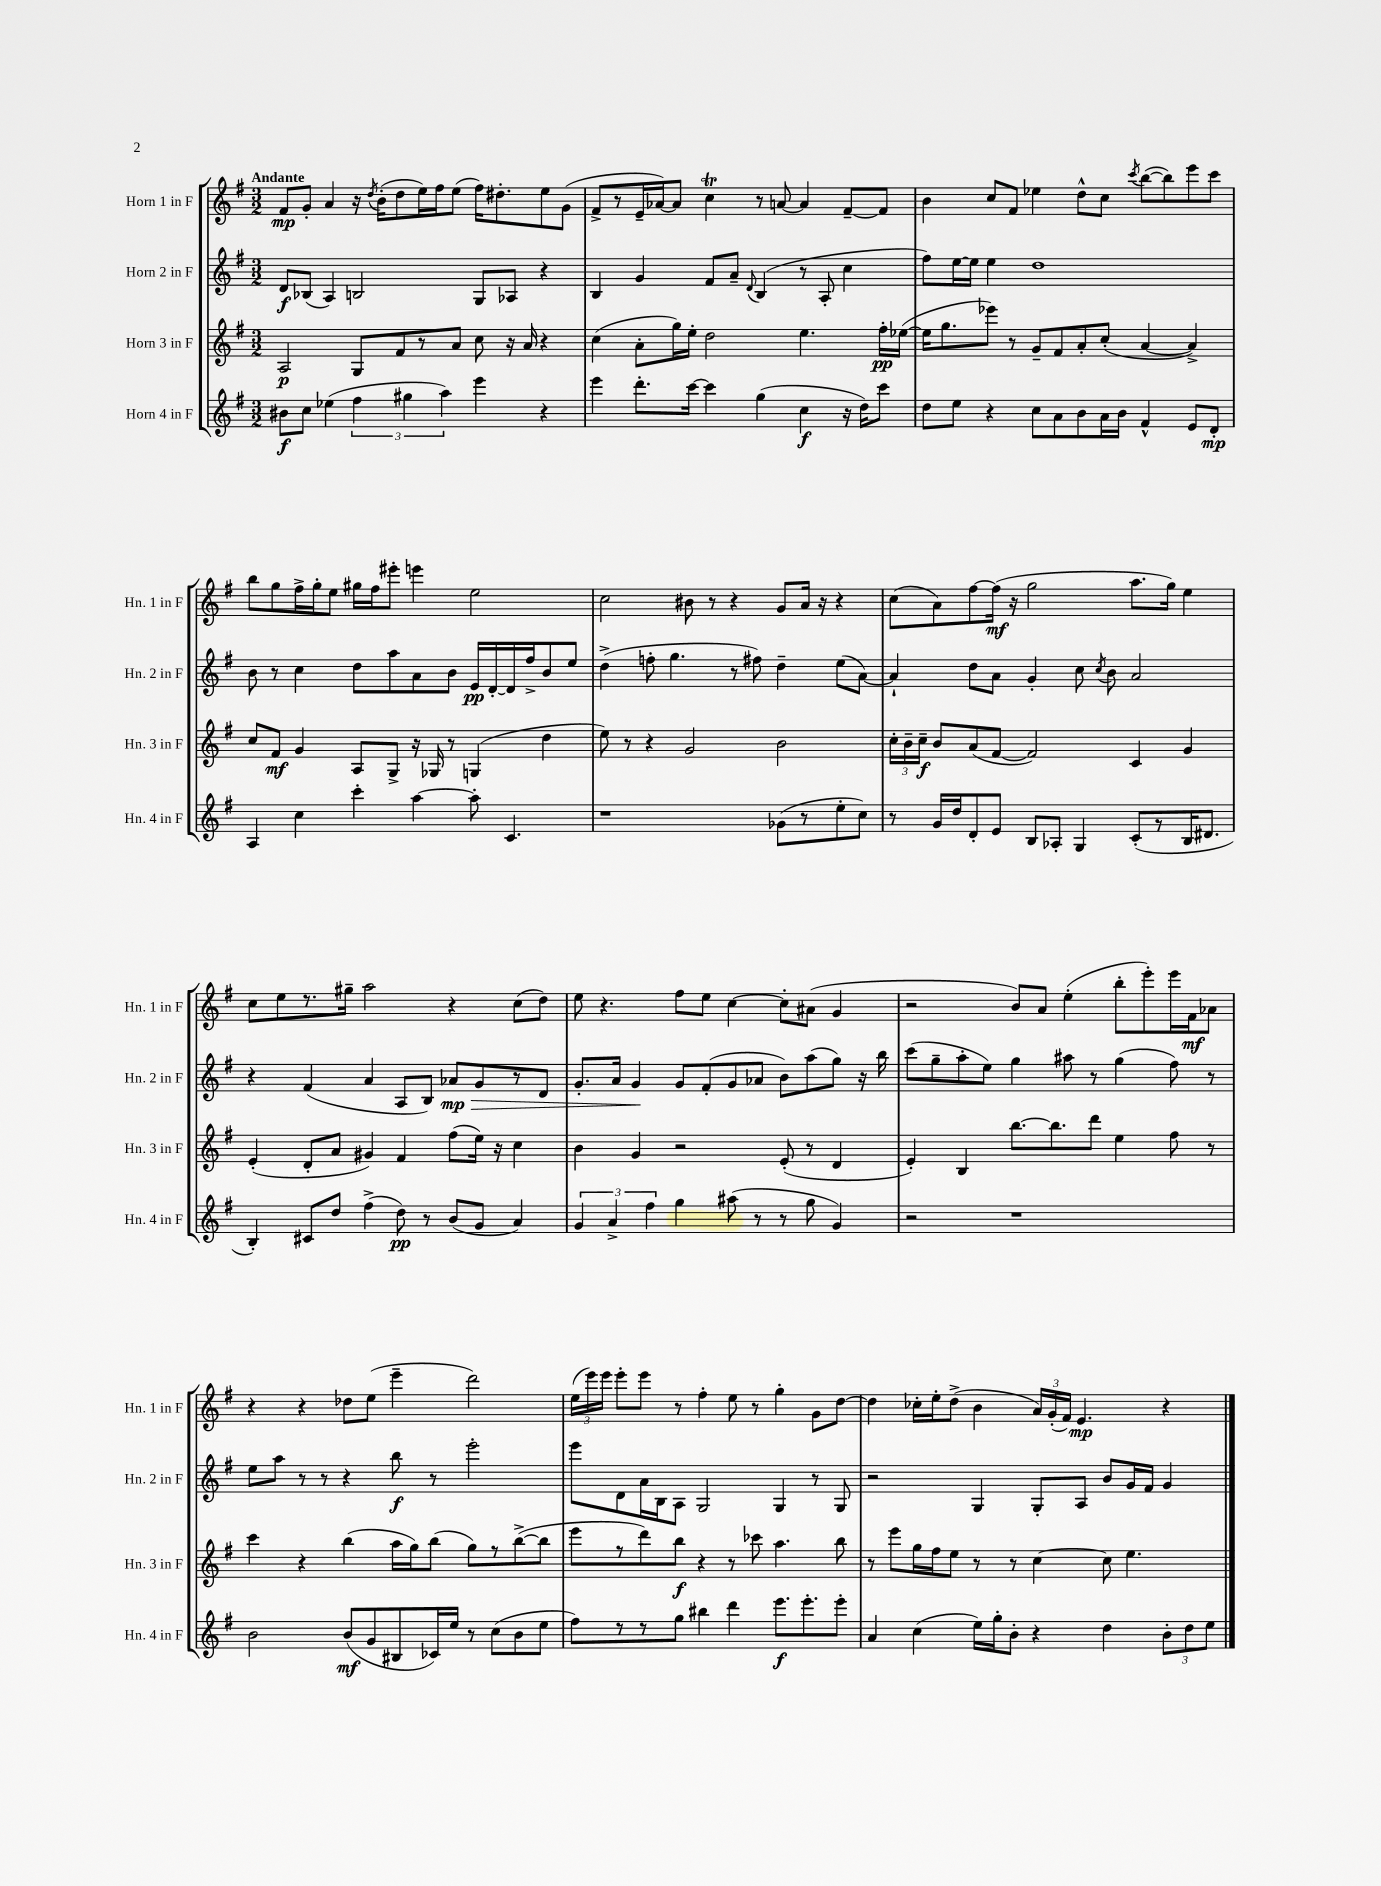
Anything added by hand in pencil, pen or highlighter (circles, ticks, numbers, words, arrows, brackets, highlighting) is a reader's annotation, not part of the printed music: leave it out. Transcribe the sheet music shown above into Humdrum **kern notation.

**kern	**kern	**kern	**kern
*staff4	*staff3	*staff2	*staff1
*clefG2	*clefG2	*clefG2	*clefG2
*k[f#]	*k[f#]	*k[f#]	*k[f#]
*M3/2	*M3/2	*M3/2	*M3/2
8b#	2A	8d	8f#
8cc	.	(8B-	8g'
(4ee-	.	4A)	4a
6ff#	8G	2B	16r
.	.	.	8qdd
.	.	.	(16b'
.	8f#	.	8dd
6gg#	.	.	.
.	8r	.	16ee)
.	.	.	16ff#
6aa)	.	.	.
.	8a	.	(8ee
4eee	8cc	8G	16ff#)
.	.	.	8.dd#'
.	16r	8A-	.
.	16a	.	.
4r	4r	4r	8ee
.	.	.	(8g
=	=	=	=
4eee	(4cc	4B	8f#^
.	.	.	8r
8.ddd'	8a'	4g	16e~
.	.	.	[16a-)
.	16gg)	.	8a-]
[16ccc	16ee'	.	.
4ccc]	2dd	8f#	4cc
.	.	8a~	.
.	.	8qqd	.
(4gg	.	(4B	8r
.	.	.	[8a
4cc	4.ee	8r	4a]
.	.	8A'	.
16r	.	4cc	[8f#~
16dd)	.	.	.
8ccc	16ff#'	.	8f#]
.	([16ee-	.	.
=	=	=	=
8dd	16ee-]	8ff#)	4b
.	8.gg	.	.
8ee	.	[16ee	.
.	.	16ee]	.
4r	8eee-)	4ee	8cc
.	8r	.	8f#
8cc	8g~	1dd	4ee-
8a	8f#	.	.
8b	8a'	.	8dd^^
16a	(8cc'	.	8cc
16b	.	.	.
.	.	.	8qccc
4f#^^	[4a	.	([8bb
.	.	.	8bb])
8e	4a^])	.	8eee
8d'	.	.	8ccc
=	=	=	=
4A	8cc	8b	8bb
.	8f#	8r	8gg
4cc	4g	4cc	16ff#^
.	.	.	16gg'
.	.	.	8ee
4ccc'	8A	8dd	16gg#
.	.	.	16ff#
.	8G^	8aa	8eee#'
[4aa	16r	8a	4eee
.	16G-	.	.
.	8r	8b	.
8aa']	(4G	16e	2ee
.	.	[16d'	.
4.c	.	16d]	.
.	.	16ff#^	.
.	4dd	8b	.
.	.	8ee	.
=	=	=	=
1r	8ee)	(4dd^	2cc
.	8r	.	.
.	4r	8ff'	.
.	.	4.gg	.
.	2g	.	8b#
.	.	.	8r
.	.	8r	4r
.	.	8ff#)	.
(8g-	2b	4dd~	8g
8r	.	.	16a
.	.	.	16r
8ee'	.	(8ee	4r
8cc)	.	[8a)	.
=	=	=	=
8r	24cc'	4a`]	(8cc
.	24b~	.	.
.	24cc~	.	.
16g	8b	.	8a)
16dd	.	.	.
8d'	(8a	8dd	[8ff#
8e	[8f#	8a	(16ff#]
.	.	.	16r
8B	2f#])	4g'	2gg
8A-'	.	.	.
4G	.	8cc	.
.	.	8qcc	.
.	.	8b	.
(8c'	4c	2a	8.aa
8r	.	.	.
.	.	.	16gg)
16B	4g	.	4ee
8.d#	.	.	.
=	=	=	=
4B')	(4e'	4r	8cc
.	.	.	8ee
8c#	8d'	(4f#	8.r
8dd	8a	.	.
.	.	.	16gg#~
(4ff#^	4g#)	4a	2aa
8dd)	4f#	8A	.
8r	.	8B)	.
(8b	(8ff#	8a-	4r
8g	16ee)	8g	.
.	16r	.	.
4a)	4cc	8r	(8cc
.	.	8d	8dd)
=	=	=	=
6g	4b	8.g'	8ee
.	.	.	4.r
6a^	.	.	.
.	.	16a	.
.	4g	4g	.
6ff#	.	.	.
4gg	2r	8g	8ff#
.	.	(8f#'	8ee
(8aa#	.	8g	[4cc
8r	.	8a-	.
8r	(8e'	8b)	8cc']
8gg	8r	(8aa	(8a#
4g)	4d	8gg)	4g
.	.	16r	.
.	.	16bb	.
=	=	=	=
2r	4e')	(8ccc	2r
.	.	8gg~	.
.	4B	8aa'	.
.	.	8ee)	.
1r	[8.bb	4gg	8b)
.	.	.	8a
.	8.bb]	.	.
.	.	8aa#	(4ee'
.	8ddd	8r	.
.	4ee	(4gg	8bb'
.	.	.	8eee')
.	8ff#	8ff#)	16eee
.	.	.	16f#
.	8r	8r	8a-
=	=	=	=
2b	4ccc	8ee	4r
.	.	8aa	.
.	4r	8r	4r
.	.	8r	.
(8b	(4bb	4r	8dd-
8g	.	.	(8ee
8B#	16aa	8bb	4eee~
.	16gg)	.	.
16c-)	(8bb	8r	.
16ee	.	.	.
8r	8gg)	2eee'	2ddd)
(8cc	8r	.	.
8b	([8bb^	.	.
8ee	8bb]	.	.
=	=	=	=
8ff#)	8eee	8eee	(24ee
.	.	.	24eee)
.	.	.	24eee
8r	8r	8d	8eee'
8r	8ddd)	16a	8eee
.	.	16B	.
8gg	8bb	8A	8r
4bb#	4r	2G	4ff#'
4ddd	8r	.	8ee
.	8ccc-	.	8r
8.eee	4.aa	4G	4gg'
8.eee'	.	.	.
.	.	8r	8g
8eee'	8bb	8G	[8dd
=	=	=	=
4a	8r	2r	4dd]
.	8eee	.	.
(4cc	16gg	.	16cc-'
.	16ff#	.	16ee'
.	8ee	.	(8dd^
16ee)	8r	4G	4b
16gg'	.	.	.
8b'	8r	.	.
4r	[4cc	8G'	24a)
.	.	.	(24g'
.	.	.	24f#)
.	.	8A	4.e
4dd	8cc]	8b	.
.	4.ee	16g	.
.	.	16f#	.
12b'	.	4g	4r
12dd	.	.	.
12ee	.	.	.
==	==	==	==
*-	*-	*-	*-
